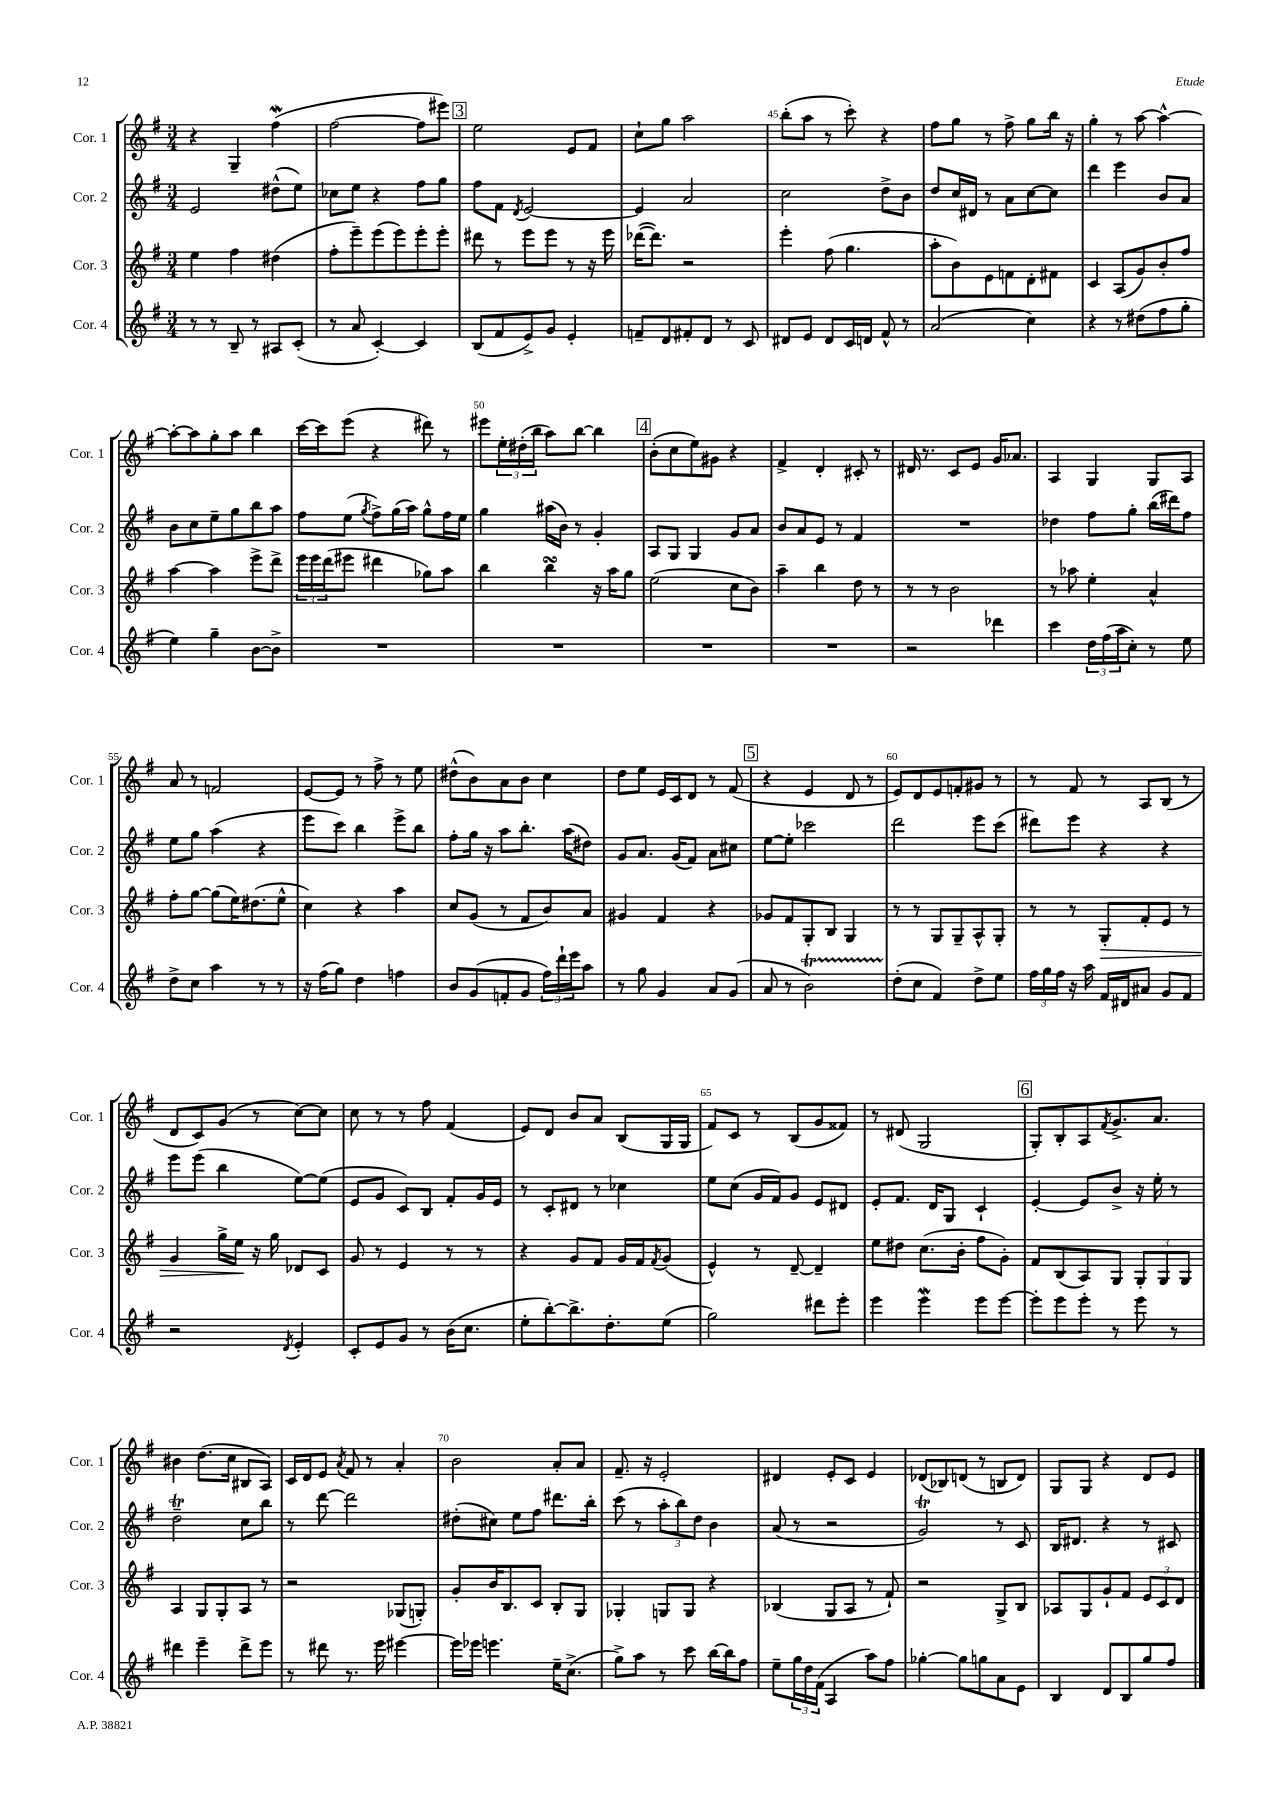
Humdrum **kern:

**kern	**kern	**kern	**kern
*staff4	*staff3	*staff2	*staff1
*clefG2	*clefG2	*clefG2	*clefG2
*k[f#]	*k[f#]	*k[f#]	*k[f#]
*M3/4	*M3/4	*M3/4	*M3/4
8r	4ee	2e	4r
8r	.	.	.
8B~	4ff#	.	4G~
8r	.	.	.
8A#	(4dd#	(8dd#^^	(4ff#
(8c'	.	8ee)	.
=	=	=	=
8r	8ff#'	8cc-	[2ff#
8a	8eee~)	8ee	.
[4c')	(8eee	4r	.
.	8eee)	.	.
4c]	8eee'	8ff#	8ff#]
.	8eee'	8gg	8eee#)
=	=	=	=
(8B	8ddd#	8ff#	2ee
8f#	8r	8f#	.
.	.	8qd	.
8e^)	8eee	[2e	.
8g	8eee	.	.
4e'	8r	.	8e
.	16r	.	8f#
.	16eee	.	.
=	=	=	=
8f~	([16ddd-	4e]	8cc`
.	8.ddd-])	.	.
8d	.	.	8gg
8f#'	2r	2a	2aa
8d	.	.	.
8r	.	.	.
8c	.	.	.
=	=	=	=
8d#	4eee'	2cc	(8bb'
8e	.	.	8aa
8d#	(8ff#	.	8r
16c	4.gg	.	8ccc')
16d	.	.	.
8f#^^	.	8dd^	4r
8r	.	8b	.
=	=	=	=
(2a	8aa'	8dd	8ff#
.	8b)	16cc	8gg
.	.	16d#	.
.	8e	8r	8r
.	8f	8a	8ff#^
4cc)	8d'	[8cc	8gg
.	8f#	8cc]	16bb
.	.	.	16r
=	=	=	=
4r	4c	4ddd	4gg'
8r	(8A	4eee	8r
(8dd#	8g)	.	[8aa
8ff#	8b'	8b	4aa^^_
8gg'	8ff#	8a	.
=	=	=	=
4ee)	[4aa	8b	8aa'_
.	.	8cc	8aa]
4gg~	4aa]	8ee~	8gg'
.	.	8gg	8aa
[8b	8eee^	8bb	4bb
8b^]	8ddd^	8aa	.
=	=	=	=
2.r	24eee	8ff#	[16ccc
.	24eee	.	.
.	.	.	16ccc]
.	(24ddd	.	.
.	8eee#	(8ee	(8eee
.	.	8qgg	.
.	4ddd#	8ff#^)	4r
.	.	(16gg	.
.	.	16aa)	.
.	8gg-)	8gg^^	8ddd#)
.	8aa	16ff#	8r
.	.	16ee	.
=	=	=	=
2.r	4bb	4gg	8eee#
.	.	.	24ee'
.	.	.	(24dd#'
.	.	.	24bb
.	4bb	(16aa#	8aa)
.	.	16b)	.
.	.	8r	[8bb
.	16r	4g'	4bb]
.	16aa	.	.
.	8gg	.	.
=	=	=	=
2.r	(2ee	8A	(8b'
.	.	8G	8cc
.	.	4G	8ee)
.	.	.	8g#
.	8cc	8g	4r
.	8b)	8a	.
=	=	=	=
2.r	4aa~	8b	4f#^
.	.	8a	.
.	4bb	8e	4d'
.	.	8r	.
.	8dd	4f#	8c#'
.	8r	.	8r
=	=	=	=
2r	8r	2.r	16d#
.	.	.	8.r
.	8r	.	.
.	2b	.	8c
.	.	.	8e
4ddd-	.	.	16g
.	.	.	8.a-
=	=	=	=
4ccc	8r	4dd-	4A
.	8aa-	.	.
24dd	4ee'	8ff#	4G
(24ff#	.	.	.
24aa	.	.	.
8cc')	.	8gg'	.
8r	4a^^	(16bb	8G
.	.	16ddd#)	.
8ee	.	8ff#	8A
=	=	=	=
8dd^	8ff#'	8ee	8a
8cc	[8gg	8gg	8r
4aa	(8gg]	(4aa	2f
.	16ee)	.	.
.	(8.dd#	.	.
8r	.	4r	.
8r	8ee^^	.	.
=	=	=	=
16r	4cc)	8eee	[8e
(16ff#	.	.	.
8gg)	.	8ccc)	8e]
4dd	4r	4bb	8r
.	.	.	8ff#^
4ff	4aa	8eee^	8r
.	.	8bb	8ee
=	=	=	=
8b	8cc	8ff#'	(8dd#^^
(8g	(8g	16gg	8b)
.	.	16r	.
8f'	8r	8aa	8a
8g	8f#	8.bb'	8b
24ff#)	8b)	.	4cc
24ddd`	.	.	.
.	.	(16aa	.
24eee	.	.	.
8aa	8a	8dd#)	.
=	=	=	=
8r	4g#	8g	8dd
8gg	.	8.a	8ee
4g	4f#	.	16e
.	.	(16g	16c
.	.	8f#)	8d
8a	4r	8a	8r
(8g	.	8cc#	(8f#
=	=	=	=
8a	8g-	[8ee	4r
8r	8f#	8ee']	.
2b)	8G'	2ccc-	4e
.	8B	.	.
.	4G	.	8d
.	.	.	8r
=	=	=	=
(8dd'	8r	2ddd	8e)
8cc	8r	.	8d
4f#)	8G	.	8e
.	8G~	.	8f'
8dd^	8A^^	8eee	8g#
8ee	8G'	(8ccc	8r
=	=	=	=
24ff#	8r	8ddd#)	8r
24gg	.	.	.
24ff#	.	.	.
16r	8r	8eee	8f#
16aa	.	.	.
16f#	8G'	4r	8r
16d#	.	.	.
8a#	8f#'	.	8A
8g	8e	4r	(8B
8f#	8r	.	8r
=	=	=	=
2r	4g	8eee	8d
.	.	(8eee	8c)
.	16gg^	4bb	(8g
.	16ee	.	.
.	16r	.	8r
.	16gg	.	.
8qd	.	.	.
4e'	8d-	[8ee)	[8cc)
.	8c	(8ee]	8cc]
=	=	=	=
8c'	8g	8e	8cc
8e	8r	8g	8r
8g	4e	8c)	8r
8r	.	8B	8ff#
(16b	8r	8f#'	(4f#
8.cc	.	.	.
.	8r	16g	.
.	.	16e	.
=	=	=	=
8ee'	4r	8r	8e)
[8bb')	.	8c'	8d
8.bb^]	8g	8d#	8b
.	8f#	8r	8a
8.dd'	.	.	.
.	16g	4cc-	(8B
.	16f#	.	.
.	8qf#	.	.
(8ee	(8g	.	16G
.	.	.	16G
=	=	=	=
2gg)	4e^^)	8ee	8f#)
.	.	(8cc	8c
.	8r	16g	8r
.	.	16f#)	.
.	[8d~	8g	(8B
8ddd#	4d~]	8e	8g
8eee'	.	8d#	8f##)
=	=	=	=
4eee	8ee	8e'	8r
.	8dd#	8.f#	(8d#
4eee	(8.cc	.	2G
.	.	16d	.
.	.	8G	.
.	16b'	.	.
8eee	8ff#	4c`	.
[8eee	8g')	.	.
=	=	=	=
8eee']	8f#	[4e'	8G')
8eee	(8B	.	8B'
8eee'	8A)	8e]	8A
.	.	.	8qf#
8r	8G	8b^	8.g^
8eee	12G'	16r	.
.	.	16ee'	8.a
.	12G	.	.
8r	.	8r	.
.	12G	.	.
=	=	=	=
4ddd#	4A	2dd~	4b#
4eee~	8G	.	(8.dd
.	8G'	.	.
.	.	.	16cc
8ddd#^	8A	8cc	8B#
8eee	8r	8bb	8A)
=	=	=	=
8r	2r	8r	16c
.	.	.	16d
8ddd#	.	[8ddd	8e
.	.	.	8qa
8.r	.	2ddd]	8f#
.	.	.	8r
16eee	.	.	.
[4eee#	(8G-	.	4a'
.	8G')	.	.
=	=	=	=
16eee#]	8g'	(8dd#'	2b
16eee-	.	.	.
4.eee	16b	8cc#)	.
.	8.B	.	.
.	.	8ee	.
.	8c	8ff#	.
16ee~	8B'	8.ddd#	8a'
(8.cc^	.	.	.
.	8G	.	8a
.	.	16bb'	.
=	=	=	=
8gg^)	4G-'	(8ccc	8.f#~
8aa	.	8r	.
.	.	.	16r
8r	8G	12aa'	2e'
.	.	12bb)	.
8ccc	8G	.	.
.	.	12dd	.
[16bb	4r	4b	.
16bb]	.	.	.
8ff#	.	.	.
=	=	=	=
8ee~	(4B-	(8a	4d#
24gg	.	8r	.
24dd	.	.	.
(24f#	.	.	.
4A	8G	2r	8e'
.	8A	.	8c
8aa)	8r	.	4e
8ff#	8f#`)	.	.
=	=	=	=
[4gg-'	2r	2g)	(8d-
.	.	.	8B-)
8gg-]	.	.	(8d
8gg	.	.	8r
8a	8G^	8r	8B
8e	8B	8c	8d)
=	=	=	=
4B	8A-	16B	8G
.	.	8.d#	.
.	8G	.	8G
8d	8g`	4r	4r
8B	8f#	.	.
8gg	12e	8r	8d
.	12c	.	.
8ff#	.	8c#	8e
.	12d	.	.
==	==	==	==
*-	*-	*-	*-
